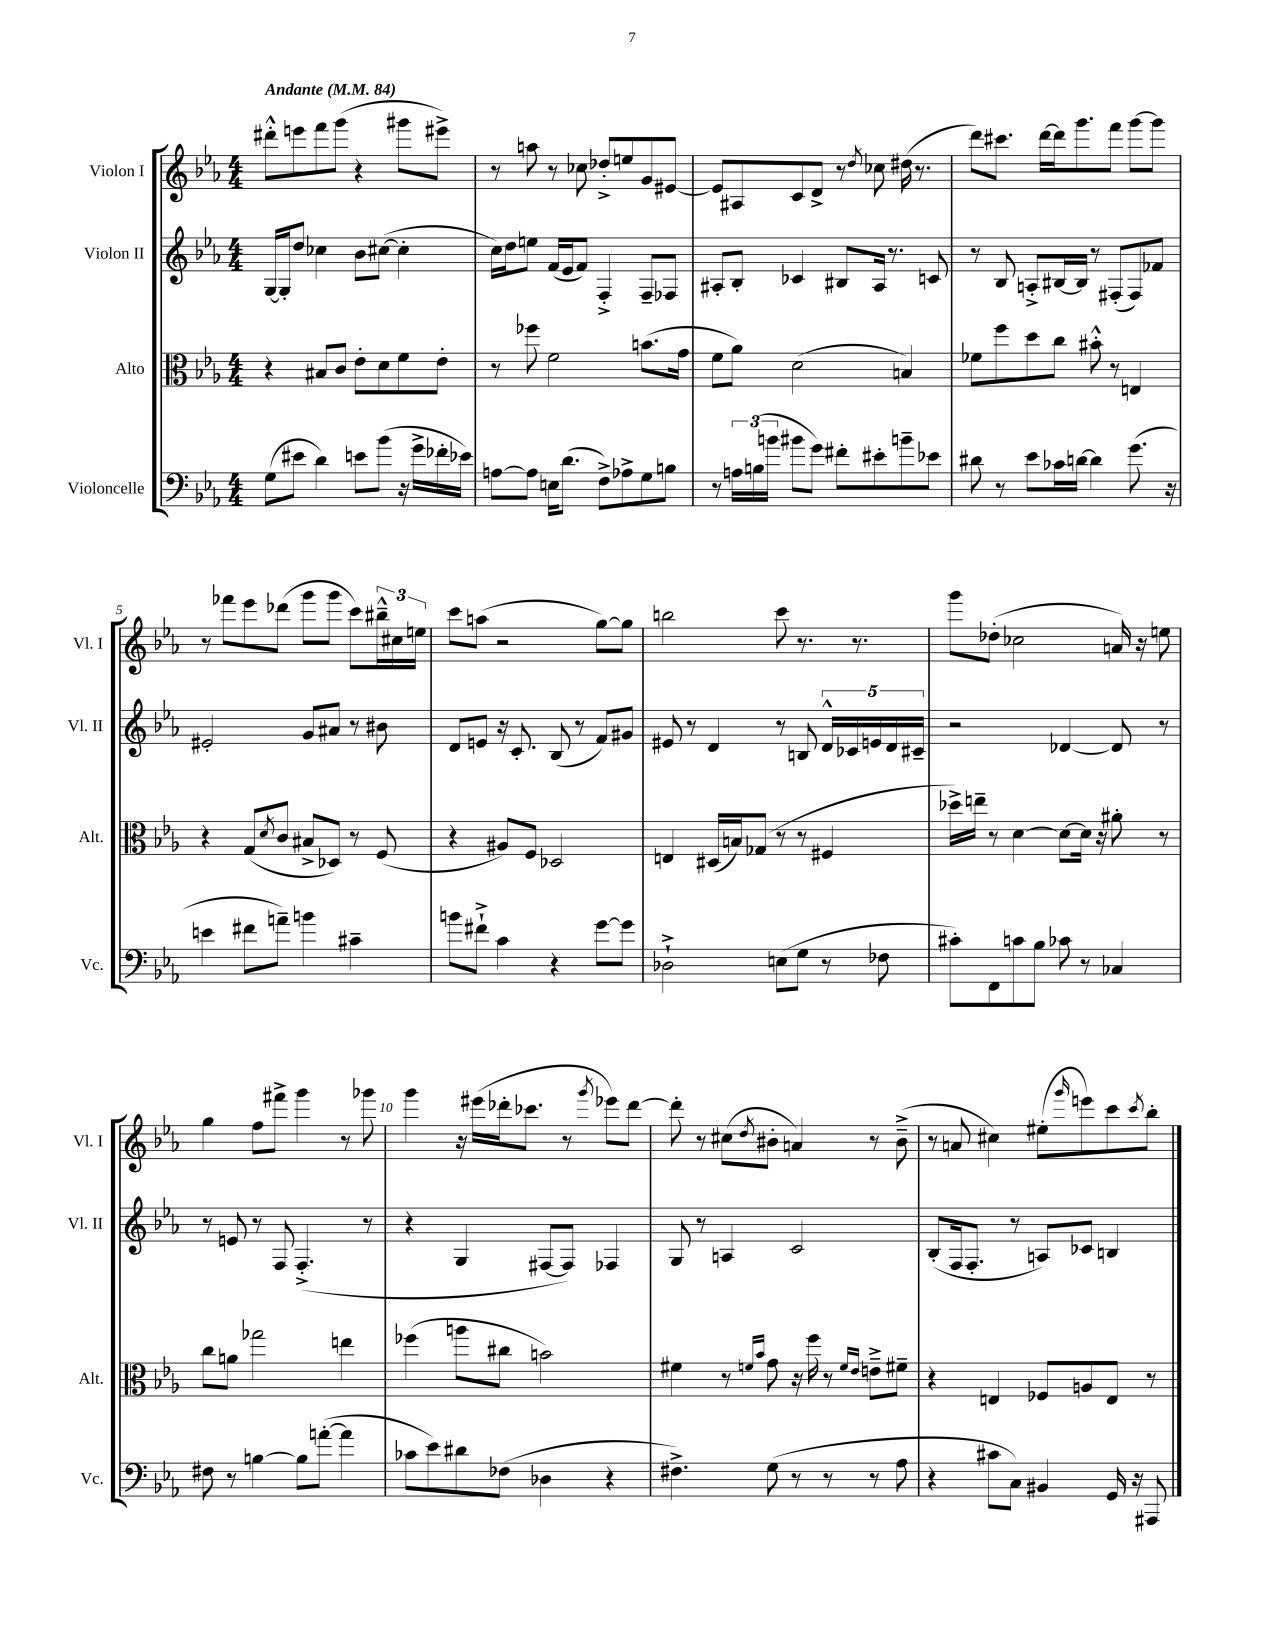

**kern	**kern	**kern	**kern
*staff4	*staff3	*staff2	*staff1
*clefF4	*clefC3	*clefG2	*clefG2
*k[b-e-a-]	*k[b-e-a-]	*k[b-e-a-]	*k[b-e-a-]
*M4/4	*M4/4	*M4/4	*M4/4
*MM84	*MM84	*MM84	*MM84
(8G	4r	[16G	8ddd#'^^
.	.	16G']	.
8e#	.	8dd	8eee
4d)	8B#	4cc-	8fff
.	8c	.	(8ggg
8e	8e-'	8b-	4r
(8b-	8d	([8cc#	.
16r	8f	4cc#']	8ggg#
16g^	.	.	.
16f-'	8e-'	.	8eee#^)
16e-)	.	.	.
=	=	=	=
[8A	8r	16cc)	8r
.	.	16dd	.
8A]	8ff-	8ee	8aa
16E	2f	(16f	8r
(8.d	.	16e-	.
.	.	8f)	8cc-
8F^)	.	4F'^	8dd-'^
8A-^	.	.	8ee
8G	(8.b	8F~	8g
8B	.	8F-	[8e#
.	16g	.	.
=	=	=	=
8r	8f	8A#'	8e#]
24A	8a-)	8B-'	8A#
(24B	.	.	.
24b	.	.	.
8b#	(2d	4c-	8c
8g)	.	.	8d^
8f#'	.	8B#	8r
.	.	.	8qdd
8e#'	.	16A#	8cc-
.	.	8.r	.
8b~	4B)	.	(16dd#
.	.	.	8.r
8e-	.	8c	.
=	=	=	=
8d#	8f-	8r	8ddd)
8r	8ff	8B-	8.ccc#
8e-	8dd	8A'^	.
.	.	.	[16ddd
16c-	8cc	[16B#	16ddd]
[16d	.	16B#]	8.ggg
4d]	8b#'^^	8r	.
.	8r	(8F#'	8fff
(8.g	4E	8F#)	[8ggg
.	.	8f-	8ggg]
16r	.	.	.
=	=	=	=
4e	4r	2e#'	8r
.	.	.	8fff-
8f#	(8G	.	8eee-
.	8qd	.	.
8a~)	8c	.	(8ddd-
4b	8B#^	8g	8ggg
.	8D-)	8a#	8ggg
4c#~	8r	8r	8ccc)
.	(8F	8b#	24bb#~^^
.	.	.	24cc#
.	.	.	24ee
=	=	=	=
8b	4r	8d	8ccc
8f#`^	.	8e	(8aa
4c	8A#)	16r	2r
.	.	8.c'	.
.	8F	.	.
4r	2D-	(8B-	.
.	.	8r	.
[8g	.	8f)	[8gg)
8g]	.	8g#	8gg]
=	=	=	=
2D-`^	4E	8e#	2bb
.	.	8r	.
.	(16D#	4d	.
.	16B)	.	.
.	(8G-	.	.
(8E	8r	8r	8ccc
8G	8r	8B	8.r
8r	4F#	20d^^	.
.	.	20c-	.
.	.	.	8.r
.	.	20e	.
8F-	.	.	.
.	.	20d	.
.	.	20c#~	.
=	=	=	=
8c#')	16dd-^)	2r	8ggg
.	16ee~	.	.
8FF	8r	.	(8dd-'
8c	[4d	.	2cc-
8B-	.	.	.
8c-	8d_	[4d-	.
8r	16d]	.	.
.	16r	.	.
4C-	8a#'	8d-]	16a)
.	.	.	16r
.	8r	8r	8ee
=	=	=	=
8F#	8cc	8r	4gg
8r	8a	8e	.
[4B	2gg-	8r	8ff
.	.	8F	8fff#^
8B]	.	(4.F'^	4ggg
([8a'	.	.	.
4a]	4ee	.	8r
.	.	8r	8ggg-
=	=	=	=
8c-	(4ff-	4r	4ggg
8e-)	.	.	.
8d#	8aa	4G	16r
.	.	.	(16eee#
(8F-	8cc#	.	16ddd-'
.	.	.	8.ccc-
4D-	2b)	[8F#	.
.	.	8F#])	8r
.	.	.	8qggg
4r	.	4F-	8eee-)
.	.	.	[8ddd-
=	=	=	=
4.F#^)	4f#	8G	8ddd-']
.	.	8r	8r
.	8r	4A	(8cc#
.	16qqf	.	.
.	16qqb-	.	8qdd
(8G	8g	.	8b#'
8r	16r	2c	4a)
.	16ff	.	.
8r	8r	.	.
.	16qqf	.	.
.	16qqe-	.	.
8r	8e~^	.	8r
8A-	8f#~	.	(8b#~^
=	=	=	=
4r	4r	(8B-'	8r
.	.	16F	8a
.	.	8.F'	.
8c#	4E	.	4cc#)
8C)	.	8r	.
4BB#	8F-	8A)	(8ee#'
.	.	.	16qqggg
.	8A	8c-	8eee)
16GG	8E	4B	8ccc
16r	.	.	.
.	.	.	8qccc
8AAA#	8r	.	8bb-'
==	==	==	==
*-	*-	*-	*-
